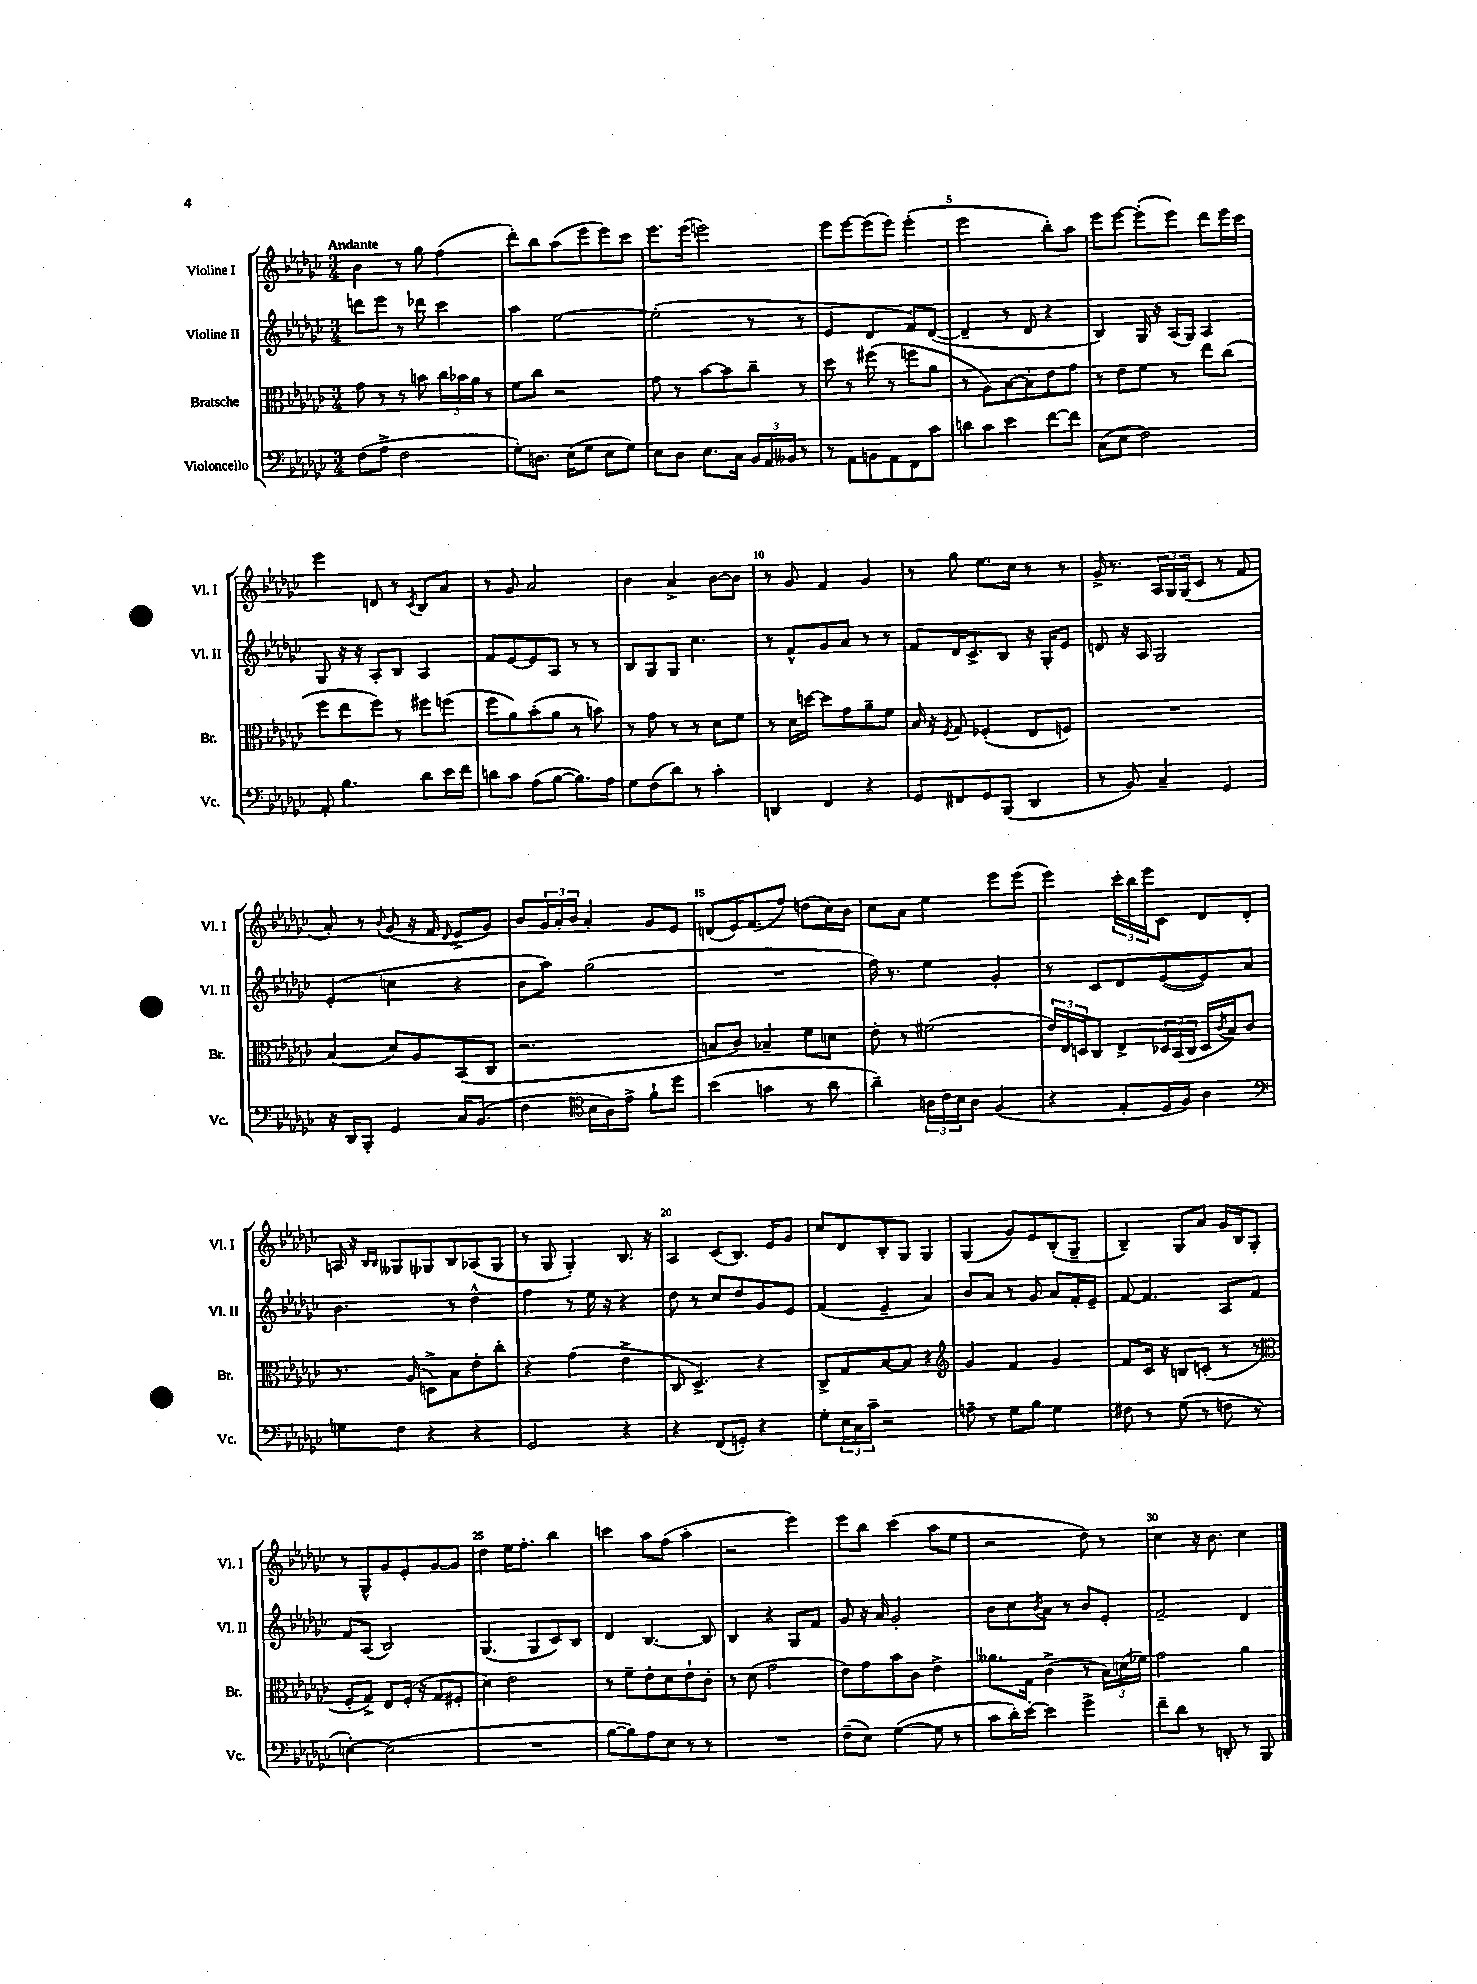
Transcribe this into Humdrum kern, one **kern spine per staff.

**kern	**kern	**kern	**kern
*staff4	*staff3	*staff2	*staff1
*clefF4	*clefC3	*clefG2	*clefG2
*k[b-e-a-d-g-c-]	*k[b-e-a-d-g-c-]	*k[b-e-a-d-g-c-]	*k[b-e-a-d-g-c-]
*M3/4	*M3/4	*M3/4	*M3/4
(8F\L	8g-\	8ddd\L	4b-\
8A-^\J	8r	8eee-\J	.
2F\	8r	8r	8r
.	8b\	8ddd-\	8gg-\
.	24cc-\LL	4ccc-\	(4ff\
.	24b-\	.	.
.	24a-\JJ	.	.
.	8r	.	.
=	=	=	=
8G-'\L)	8f\L	4aa-\	8ddd-'\L)
8.D\J	8cc-\J	.	8bb-\
.	2r	[2ee-\	(8aa-\
(16E-\LK	.	.	.
8G-\J	.	.	8eee-\
8E-\L	.	.	8eee-\)
8G-\J)	.	.	8ccc-\J
=	=	=	=
8E-\L	8g-\	(2ee-'\]	8.eee-\L
8D-\J	8r	.	.
.	.	.	(16eee-\Jk
8.E-\L	[8b-\L	.	2eee\)
.	8b-\]	.	.
16C-\Jk	.	.	.
24BB-/LL	8cc-~\J	8r	.
24AA-/	.	.	.
24BB--/JJ	.	.	.
8r	8r	8r	.
=	=	=	=
8r	8dd-\	4e-/	8eee-\L
8AA-\L	8r	.	[8eee-\
8BB\	(8ff#\	4d-/	(8eee-\]
8AA-\	8r	.	8eee-\J)
8FF\	8ff\L	8f/L)	(4eee-'\
8c-\J	8a-\J	([8d-/J	.
=	=	=	=
8d\L	8r	4d-~/]	2eee-\
8c-\J	8A-\L)	.	.
4e-\	[8B-\	8r	.
.	8B-'\]	8d-/	.
[8f\L	8e-\	4r	8bb-'\L)
8f\]J	8g-\J	.	8aa-\J
=	=	=	=
(8C-\L	8r	4B-/)	8eee-\L
8E-\J	8e-\L	.	[8eee-\J
2F\)	8f\J	16G-/	(8eee-'\]L
.	.	16r	.
.	8r	(16A-/LL	8eee-\J)
.	.	16G-/JJ)	.
.	8ee-\L	4A-/	8ddd-\L
.	(8cc-\J	.	16eee-\L
.	.	.	16ccc-\JJ
=	=	=	=
8AA-'/	8ff\L	8G-/	4eee-\
4.B-\	8ee-\	16r	.
.	.	16r	.
.	8ff\J)	8A-'/L	8d/
.	8r	8B-/J	8r
.	.	.	8qc-/
8d-\L	8ff#\L	4A-/	8B-/L
16e-\L	(8ff\J	.	8a-/J
16f\JJ	.	.	.
=	=	=	=
8d\L	8ff\L	8f/L	8r
8c-\J	8a-\)	[8e-/	8g-/
(8A-\L	(8b-'\	8e-/]	2a-/
[8B-\J	8a-\J	8A-/J	.
8.B-\]L)	8r	8r	.
.	8b\)	8r	.
16A-\Jk	.	.	.
=	=	=	=
8G-\L	8r	8B-/L	4b-\
(8F\	8g-\	8G-/	.
8d-\J)	8r	8G-/J	4a-^/
8r	8r	4.cc-\	.
4c-'\	8d-\L	.	[8b-\L
.	8f\J	.	8b-\]J
=	=	=	=
4DD/	8r	8r	8r
.	16d-\LL	8f^^/L	8g-/
.	[16dd\JJ	.	.
4FF/	8dd\]L	8g-/	4f/
.	8g-\	8a-/J	.
4r	8a-~\	8r	4g-/
.	8f\J	8r	.
=	=	=	=
8GG-/L	16B-/	8f/L	8r
.	16r	.	.
.	8qF/	.	.
8FF#/	8G-/	16d-/K	8gg-\
.	.	8.c-^/	.
8GG-/	(4F-'/	.	8.ee-\L
(8BBB-/J	.	8B-/J	.
.	.	.	16cc-\Jk
4DD-/	8E-/L	16r	8r
.	.	16G-'/LK	.
.	8F/J)	8e-/J	8r
=	=	=	=
8r	2.r	8d/	16g-^/
.	.	.	8.r
8BB-/)	.	16r	.
.	.	16A-/	.
4C-~/	.	2G-/	24A-/LL
.	.	.	24G-/
.	.	.	(24G-/J
.	.	.	8c-/J
4GG-/	.	.	8r
.	.	.	8f/
=	=	=	=
16r	(4B-/	(4e-'/	8a-'/)
16DD-/LK	.	.	.
8BBB-'/J	.	.	8r
.	.	.	8qqb-/
4GG-/	8d-/L)	4cc\	(8g-/
.	8A-/	.	16r
.	.	.	16f/
.	.	.	8qqd-/
16C-/LK	(8BB-/	4r	8e-^/L
(8.BB-/J	.	.	.
.	8C-/J	.	8g-/J)
=	=	=	=
4F\	2.r	8b-\L	8b-/L
.	.	8aa-\J)	24g-/L
.	.	.	24a-'/
.	.	.	24b-/JJ
*clefC4	*	*	*
16B-\LL	.	(2gg-\	4a-'/
16A-\J)	.	.	.
8e-^\J	.	.	.
8f`\L	.	.	8g-/L
8dd-\J	.	.	8e-/J
=	=	=	=
(4b-\	8B/L	2.r	(8d/L
.	8c-/J)	.	16e-/K)
.	.	.	(8.f/
4g\	4B-~/	.	.
.	.	.	8ff/J)
8r	8f\L	.	(8dd\L
8a-\	8d\J	.	16cc-\L)
.	.	.	16b-\JJ
=	=	=	=
4a-~\)	8e-'\	16ff\)	8cc-\L
.	.	8.r	.
.	8r	.	8a-\J
24A\LL	(2f#\	4ee-\	4ee-\
24c-\	.	.	.
24B-\J	.	.	.
8A\J	.	.	.
(4F/	.	4g-'/	8eee-\L
.	.	.	(8eee-\J
=	=	=	=
4r	24e-/LL)	8r	4eee-\)
.	24E-/	.	.
.	24D/J	.	.
.	8C-/J	8c-/L	.
8E-'/L	8E-^/L	8d-/	24ccc-'\LL
.	.	.	24bb-\
.	.	.	24eee-\J
16D-/L	24D-/L	([8e-/	8c-\J
.	(24BB-/	.	.
16F/JJ)	.	.	.
.	24C-/JJ	.	.
4A-\	16D-/LL	8e-/])	8d-/L
.	8qc-/	.	.
.	16B-/J)	.	.
.	8c-/J	8a-/J	8d-'/J
=	=	=	=
*clefF4	*	*	*
8G\L	8.r	4.b-\	16A/
.	.	.	16r
.	.	.	16qqB-/LL
.	.	.	16qqB-/JJ
8F\J	.	.	8G--/L
.	(16A-/	.	.
4r	8D^\L)	.	8G-/
.	8B-\	8r	8B-/
4r	8e-'\	4dd-^^\	(8A-/
.	8cc-'\J	.	8G-/J
=	=	=	=
2GG-/	4r	4ff\	8r
.	.	.	8G-/
.	(4g-\	8r	4G-'/)
.	.	16ee-\	.
.	.	16r	.
4r	4e-^\	4r	8.B-/
.	.	.	16r
=	=	=	=
4r	8C-/	8dd-\	4A-/
.	4.D-^/)	8r	.
(8FF/L	.	8cc-/L	(8c-/L
8GG'/J)	.	8dd-/	8.B-/J)
4r	4r	8g-/	.
.	.	.	16e-/LK
.	.	8e-/J	8g-/J
=	=	=	=
8G-'\L	8C-^/L	(4f/	8cc-/L
24E-\L	8G-/	.	8d-/
24C-\	.	.	.
24c-~\JJ	.	.	.
2r	[8B-/	4e-~/	8B-'/
.	8B-/]J	.	8G-/J
.	4r	4a-/)	4G-/
=	=	=	=
*	*clefG2	*	*
8A~\	4g-/	8b-/L	(4G-/
8r	.	8a-/J	.
8G-\L	4f/	8r	8g-/L)
8B-\J	.	8g-/	8e-/
4G-\	4g-/	8a-/L	(8B-'/
.	.	16f'/L	8G-~/J
.	.	16e-~/JJ	.
=	=	=	=
8F#\	8f/L	[8f/	4B-~/)
8r	16c-/Jk	4.f/]	.
.	16r	.	.
(8G-\	8B/L	.	8G-/L
8r	(8c'/J	.	8a-/J
8F\	8r	8A-/L	16g-/LL
.	.	.	16B-/J
8r	8r	8f/J	8G-'/J
=	=	=	=
*	*clefC3	*	*
[4E'\)	8F'/L	8f/L	8r
.	8G-^/J)	(8A-/J	8G-^^/L
(2E\]	8E-/L	2B-/)	8g-/
.	(16F'/Jk	.	8e-'/
.	16r	.	.
.	8G-/L	.	[8g-/
.	8F#'/J	.	8g-/]J
=	=	=	=
2.r	4d-\)	(4.G-/	4dd-\
.	2e-\	.	16ee-\LK
.	.	.	8.ff'\J
.	.	8G-/L	.
.	.	8c-/)	4bb-\
.	.	8B-/J	.
=	=	=	=
[8B-\L	8r	4d-/	4ccc\
8B-\])	8f~\L	.	.
8A-\	8e-'\	[4.B-/	8aa-\L
8E-\J	8d-\	.	(8ff\J
8r	8e-`\	.	4aa-'\
8r	8c-'\J	8B-/]	.
=	=	=	=
2.r	8r	4B-/	2r
.	(8d-\	.	.
.	2g-\	4r	.
.	.	8G-/L	4eee-\)
.	.	8f/J	.
=	=	=	=
(8F~\L	8e-\L)	8g-/	8eee-\L
8E-\J)	8g-\	16r	8bb-\J
.	.	16a-/	.
([4G-\	8b-\	2g-'/	(4ccc-\
.	8c-\J	.	.
8G-\]	4e-^\	.	8aa-\L
8r	.	.	8ee-\J
=	=	=	=
8c-\L	8.a--\L	8b-\L	2r
16d-'\L)	.	8cc-\	.
[16e-'\JJ	16G-\Jk	.	.
.	.	8qb-/	.
4e-\]	(4c-^\	8a-\J	.
.	.	8r	.
4g-^\	8r	8b-/L	8dd-\)
.	24B-\LL)	8e-'/J	8r
.	(24d\	.	.
.	24f-\JJ)	.	.
=	=	=	=
8f~\L	2g-\	2f~/	4cc-\
8d-\J	.	.	.
8r	.	.	16r
.	.	.	8.b-\
8DD'/	.	.	.
8r	4a-\	4d-/	4cc-\
8BBB-/	.	.	.
==	==	==	==
*-	*-	*-	*-
